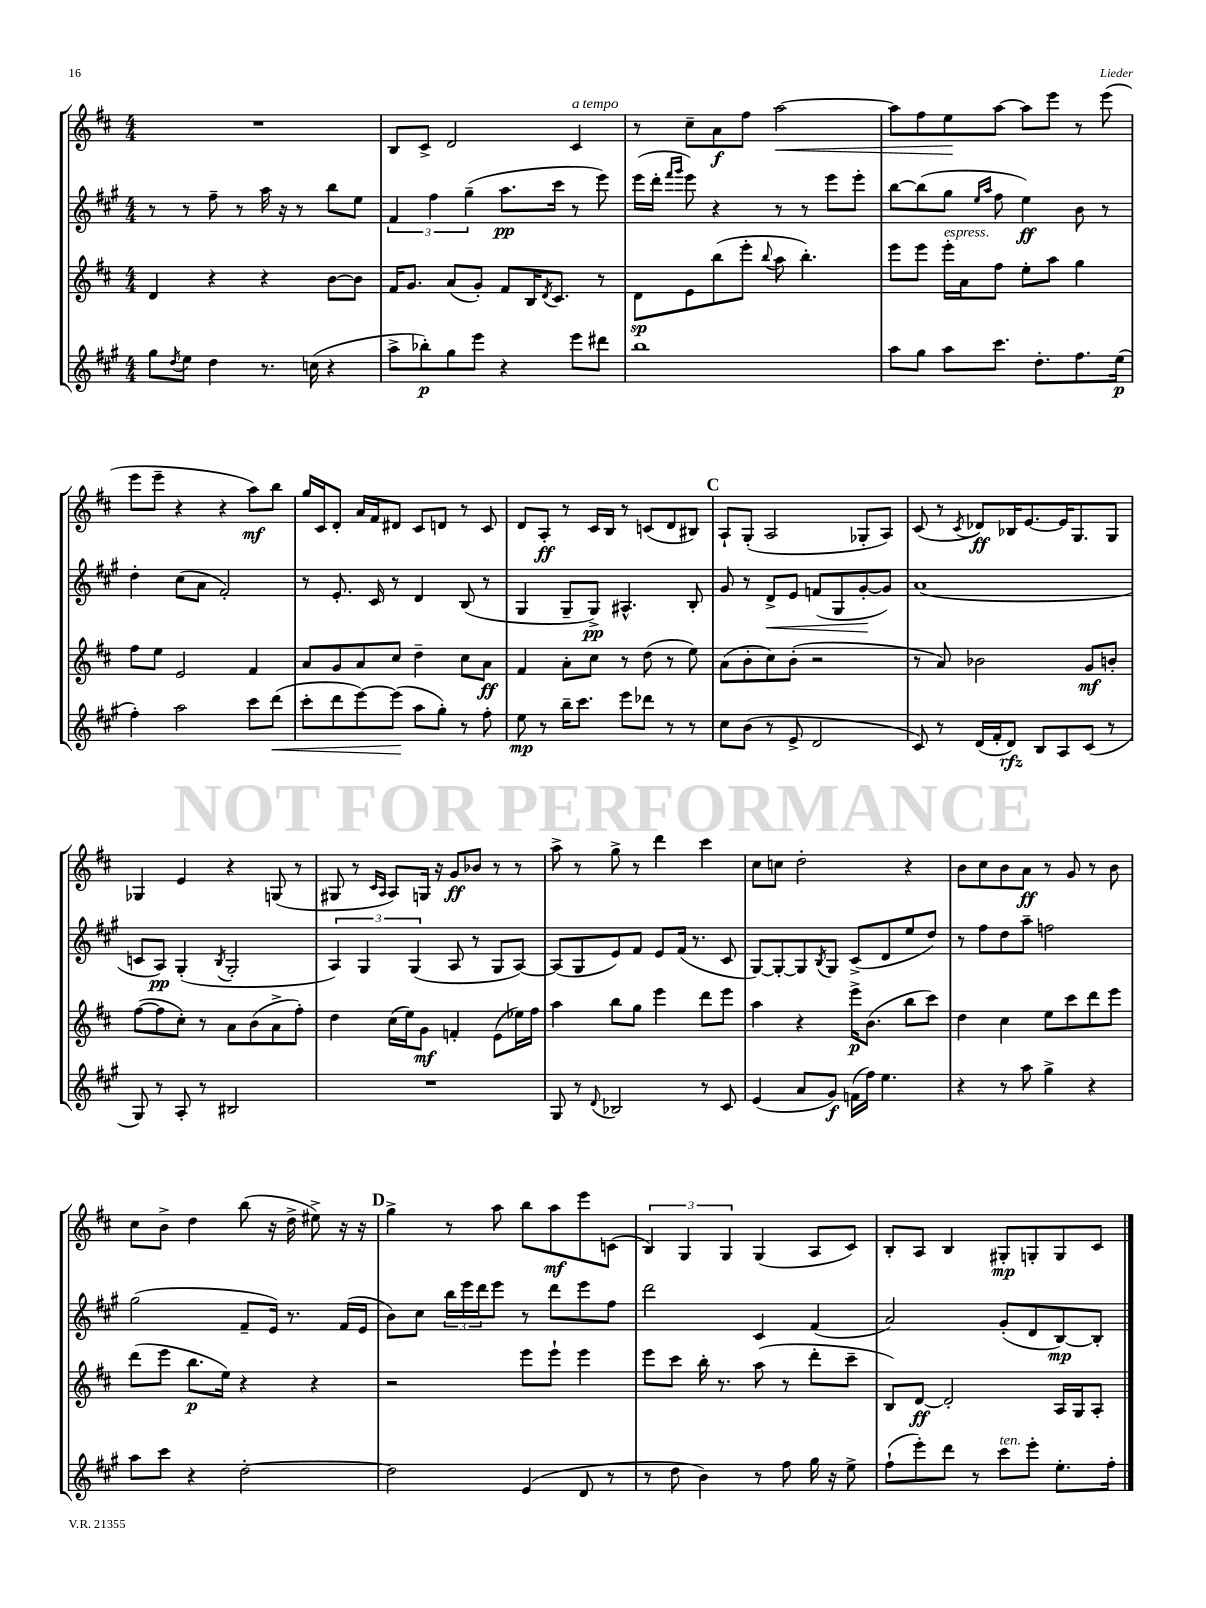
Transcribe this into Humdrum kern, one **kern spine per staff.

**kern	**kern	**kern	**kern
*staff4	*staff3	*staff2	*staff1
*clefG2	*clefG2	*clefG2	*clefG2
*k[f#c#g#]	*k[f#c#]	*k[f#c#g#]	*k[f#c#]
*M4/4	*M4/4	*M4/4	*M4/4
8gg#	4d	8r	1r
8qdd	.	.	.
8ee	.	8r	.
4dd	4r	8ff#~	.
.	.	8r	.
8.r	4r	16aa	.
.	.	16r	.
.	.	8r	.
(16cc	.	.	.
4r	[8b	8bb	.
.	8b]	8ee	.
=	=	=	=
8aa^	16f#	6f#	8B
.	8.g	.	.
8bb-')	.	.	8c#^
.	.	6ff#	.
8gg#	(8a	.	2d
.	.	(6gg#~	.
8eee	8g')	.	.
4r	8f#	8.aa	.
.	16B	.	.
.	8qd	.	.
.	8.c#	16ccc#	.
8eee	.	8r	4c#
8ddd#	8r	8eee)	.
=	=	=	=
1bb	8d	(16eee	8r
.	.	16ddd'	.
.	.	16qqfff#	.
.	.	16qqggg#	.
.	8e	8eee)	8cc#~
.	(8bb	4r	8a
.	8eee'	.	8ff#
.	8qqbb	.	.
.	8aa	8r	[2aa
.	4.bb')	8r	.
.	.	8eee	.
.	.	8eee'	.
=	=	=	=
8aa	8eee	[8bb	8aa]
8gg#	8eee	(8bb]	8ff#
8aa	16eee'	8gg#	8ee
.	16a	.	.
.	.	16qqee	.
.	.	16qqaa	.
8.ccc#	8ff#	8ff#	[8aa
.	8ee'	4ee)	8aa]
8.dd'	.	.	.
.	8aa	.	8eee
8.ff#	4gg	8b	8r
.	.	8r	(8eee
(16ee	.	.	.
=	=	=	=
4ff#')	8ff#	4dd'	8eee
.	8ee	.	8eee~
2aa	2e	(8cc#	4r
.	.	8a	.
.	.	2f#')	4r
8ccc#	4f#	.	8aa)
(8ddd	.	.	8bb
=	=	=	=
8ccc#'	8a	8r	16gg
.	.	.	16c#
8ddd	8g	8.e'	8d'
[8eee)	8a	.	16a
.	.	16c#	16f#
(8eee]	8cc#	8r	8d#
8aa	4dd~	4d	8c#
8gg#')	.	.	8d
8r	8cc#	(8B	8r
8ff#'	8a	8r	8c#
=	=	=	=
8ee	4f#	4G#	8d
8r	.	.	8A'
16bb~	8a'	8G#~	8r
8.ccc#	.	.	.
.	8cc#	8G#^)	16c#
.	.	.	16B
8eee	8r	4.A#^^	8r
8ddd-	(8dd	.	(8c
8r	8r	.	8d
8r	8ee)	8B'	8B#)
=	=	=	=
8cc#	(8a	8g#	8A`
(8b	8b'	8r	(8G'
8r	8cc#)	8d^	2A
8e^	(8b'	8e	.
2d	2r	(8f	.
.	.	8G#	.
.	.	[8g#'	8G-'
.	.	8g#])	8A)
=	=	=	=
8c#)	8r	(1a	(8c#
8r	8a)	.	8r
.	.	.	8qc#
(16d	2b-	.	8d-)
16f#'	.	.	.
8d)	.	.	16B-
.	.	.	[8.e
8B	.	.	.
8A	.	.	16e]
.	.	.	8.G
(8c#	8g	.	.
8r	8b'	.	8G
=	=	=	=
8G#)	([8ff#	8c	4G-
8r	8ff#]	8A)	.
8A'	8cc#')	(4G#'	4e
8r	8r	.	.
.	.	8qB	.
2B#	8a	2G#'	4r
.	(8b	.	.
.	8a^	.	(8G
.	8ff#')	.	8r
=	=	=	=
1r	4dd	6A)	8G#
.	.	.	8r
.	.	6G#	.
.	.	.	16qqc#
.	.	.	16qqA
.	(16cc#	.	8A)
.	16ee)	.	.
.	.	(6G#	.
.	8g	.	16G
.	.	.	16r
.	4f'	8A	8g
.	.	8r	8b-
.	(8e	8G#	8r
.	16ee-)	[8A)	8r
.	16ff#	.	.
=	=	=	=
8G#	4aa	(8A]	8aa^
8r	.	8G#	8r
8qqd	.	.	.
2B-	8bb	8e)	8gg^
.	8gg	8f#	8r
.	4eee	8e	4ddd
.	.	(16f#	.
.	.	8.r	.
8r	8ddd	.	4ccc#
8c#	8eee	8c#	.
=	=	=	=
(4e	4aa	[8G#)	8cc#
.	.	8G#'_	8cc
8a	4r	8G#]	2dd'
.	.	8qB	.
8g#)	.	8G#	.
(16f	16eee^	(8c#^	.
16ff#)	(8.b	.	.
4.ee	.	8d	.
.	8bb	8ee	4r
.	8ccc#)	8dd)	.
=	=	=	=
4r	4dd	8r	8b
.	.	8ff#	8cc#
8r	4cc#	8dd	8b
8aa	.	8aa~	8a
4gg#^	8ee	2ff	8r
.	8ccc#	.	8g
4r	8ddd	.	8r
.	8eee	.	8b
=	=	=	=
8aa	(8ddd	(2gg#	8cc#
8ccc#	8eee	.	8b^
4r	8.bb	.	4dd
.	16ee)	.	.
[2dd'	4r	8f#~	(8bb
.	.	16e)	16r
.	.	8.r	16dd^
.	4r	.	8ee#^)
.	.	(16f#	16r
.	.	16e	16r
=	=	=	=
2dd]	2r	8b)	4gg^
.	.	8cc#	.
.	.	24bb	8r
.	.	24eee	.
.	.	24ddd	.
.	.	8eee	8aa
(4e	8eee	8r	8bb
.	8eee`	8ddd	8aa
8d	4eee	8eee	8eee
8r	.	8ff#	(8c
=	=	=	=
8r	8eee	2ddd	6B)
8dd	8ccc#	.	.
.	.	.	6G
4b)	16bb'	.	.
.	8.r	.	.
.	.	.	6G
8r	(8aa	4c#	(4G
8ff#	8r	.	.
16gg#	8ddd'	(4f#	8A
16r	.	.	.
8ee^	8ccc#~	.	8c#)
=	=	=	=
(8ff#`	8B)	2a)	8B'
8eee')	[8d	.	8A
8ddd	2d']	.	4B
8r	.	.	.
8ccc#	.	(8g#'	8G#'
8eee'	.	8d	8G'
8.ee'	16A	[8B)	8G
.	16G	.	.
.	8A'	8B']	8c#
16ff#'	.	.	.
==	==	==	==
*-	*-	*-	*-
